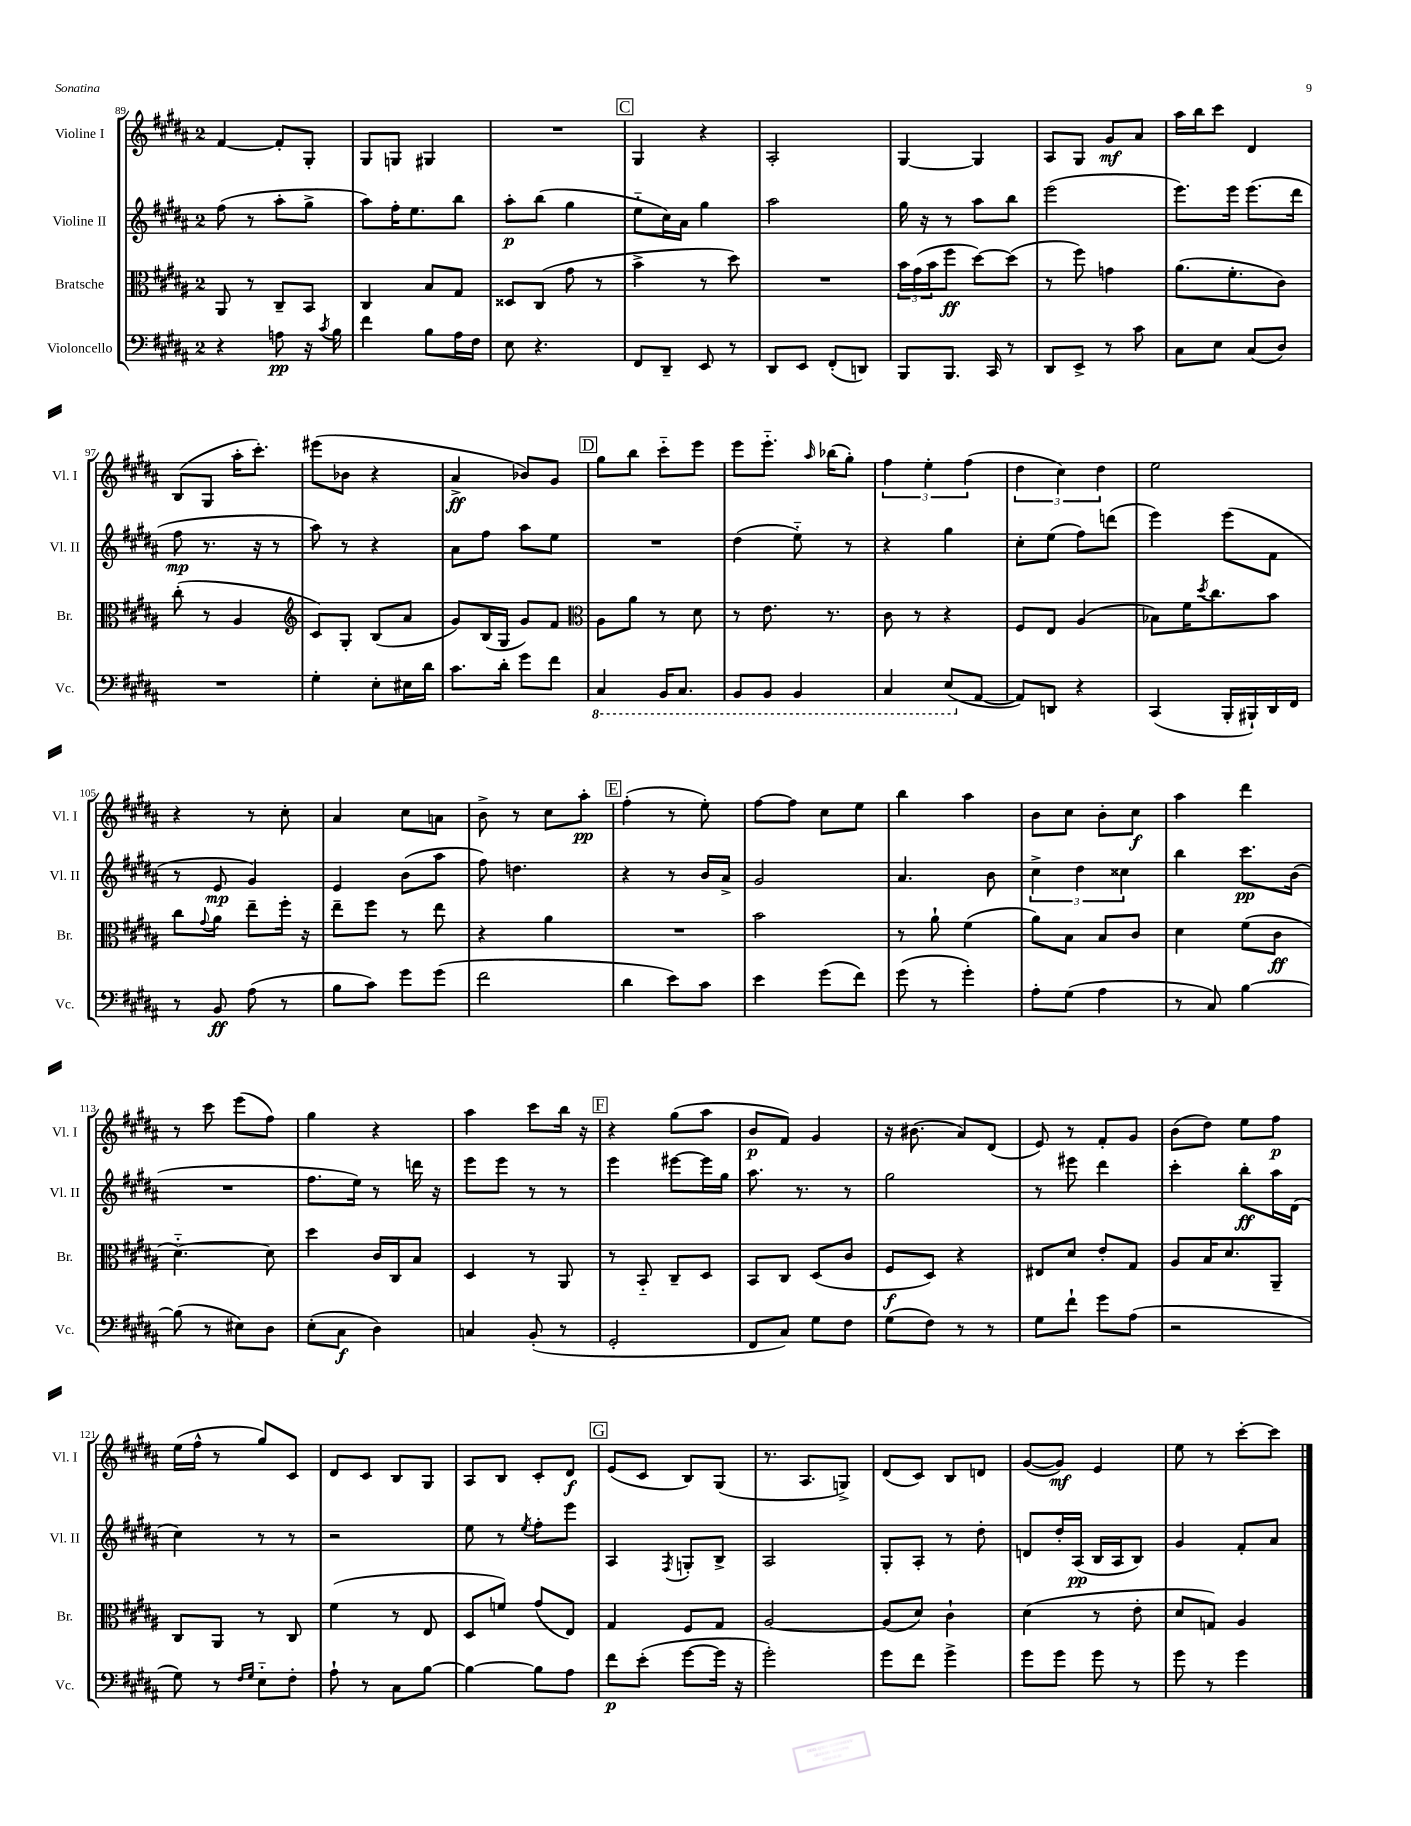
<<
\new StaffGroup <<
\new Staff = "s0" \with { instrumentName = "Violine I" shortInstrumentName = "Vl. I" } {
    \clef treble \key b \major \once \override Staff.TimeSignature.style = #'single-digit \time 2/4
    fis'4~ fis'8-. gis8-. |
    gis8 g8 gis4 |
    R2 |
    \mark \markup { \box "C" } gis4 r4 |
    ais2-. |
    gis4~ gis4 |
    ais8 gis8 gis'8\mf ais'8 |
    ais''16 b''16 cis'''8 dis'4 |
    b8( gis8 ais''16-. cis'''8.-.) |
    eis'''8( bes'8 r4 |
    ais'4->\ff bes'8) gis'8 |
    \mark \markup { \box "D" } gis''8 b''8 cis'''8-_ e'''8 |
    e'''8 e'''8.-_ \grace { ais''16 } bes''16( gis''8-.) |
    \tuplet 3/2 { fis''4 e''4-. fis''4( } |
    \tuplet 3/2 { dis''4 cis''4) dis''4 } |
    e''2 |
    r4 r8 cis''8-. |
    ais'4 cis''8 a'8 |
    b'8-> r8 cis''8 ais''8-.\pp |
    \mark \markup { \box "E" } fis''4-.( r8 e''8-.) |
    fis''8~ fis''8 cis''8 e''8 |
    b''4 ais''4 |
    b'8 cis''8 b'8-. cis''8\f |
    ais''4 dis'''4 |
    r8 cis'''8 e'''8( fis''8) |
    gis''4 r4 |
    ais''4 cis'''8 b''16 r16 |
    \mark \markup { \box "F" } r4 gis''8( ais''8 |
    b'8\p fis'8) gis'4 |
    r16 bis'8.( ais'8) dis'8( |
    e'8) r8 fis'8-. gis'8 |
    b'8( dis''8) e''8 fis''8\p |
    e''16( fis''16-^ r8 gis''8) cis'8 |
    dis'8 cis'8 b8 gis8 |
    ais8 b8 cis'8-. dis'8\f |
    \mark \markup { \box "G" } e'8( cis'8 b8) gis8( |
    r8. ais8. g8->) |
    dis'8( cis'8) b8 d'8 |
    gis'8~( gis'8\mf) e'4 |
    e''8 r8 cis'''8~-. cis'''8 \bar "|." |
}
\new Staff = "s1" \with { instrumentName = "Violine II" shortInstrumentName = "Vl. II" } {
    \clef treble \key b \major \once \override Staff.TimeSignature.style = #'single-digit \time 2/4
    fis''8( r8 ais''8-. gis''8-> |
    ais''8) fis''16-. e''8. b''8 |
    ais''8-.\p b''8( gis''4 |
    \mark \markup { \box "C" } e''8-_ cis''16) ais'16 gis''4 |
    ais''2 |
    gis''16 r16 r8 ais''8 b''8 |
    e'''2( |
    e'''8.) e'''16 e'''8.( dis'''16 |
    fis''8\mp r8. r16 r8 |
    ais''8) r8 r4 |
    ais'8 fis''8 ais''8 e''8 |
    \mark \markup { \box "D" } R2 |
    dis''4( e''8-_) r8 |
    r4 gis''4 |
    cis''8-. e''8( fis''8) d'''8( |
    e'''4) e'''8( fis'8 |
    r8 e'8\mp gis'4) |
    e'4 b'8( ais''8 |
    fis''8) d''4. |
    \mark \markup { \box "E" } r4 r8 b'16 ais'16-> |
    gis'2 |
    ais'4. b'8 |
    \tuplet 3/2 { cis''4-> dis''4 cisis''4 } |
    b''4 cis'''8.\pp b'16( |
    R2 |
    fis''8. e''16) r8 d'''16 r16 |
    e'''8 e'''8 r8 r8 |
    \mark \markup { \box "F" } e'''4 eis'''8~ eis'''16 gis''16 |
    ais''8. r8. r8 |
    gis''2 |
    r8 eis'''8 dis'''4 |
    cis'''4-. b''8-.\ff ais''16 dis'16( |
    cis''4) r8 r8 |
    r2 |
    e''8 r8 \acciaccatura { e''8 } fis''8-. e'''8 |
    \mark \markup { \box "G" } ais4 \acciaccatura { fis8 } g8-. b8-> |
    ais2 |
    gis8-. ais8-. r8 dis''8-. |
    d'8 dis''16-. ais16\pp( b16 ais16 b8) |
    gis'4 fis'8-. ais'8 \bar "|." |
}
\new Staff = "s2" \with { instrumentName = "Bratsche" shortInstrumentName = "Br." } {
    \clef alto \key b \major \once \override Staff.TimeSignature.style = #'single-digit \time 2/4
    ais,8 r8 cis8-- b,8 |
    cis4 b8 gis8 |
    disis8 cis8( gis'8 r8 |
    \mark \markup { \box "C" } b'4-> r8 dis''8) |
    R2 |
    \tuplet 3/2 { b'16 gis'16( b'16 } fis''8\ff dis''8~) dis''8( |
    r8 fis''8) g'4 |
    ais'8.( fis'8.-. cis'8) |
    cis''8-.( r8 ais4 |
    \clef treble cis'8) gis8-. b8( ais'8 |
    gis'8) b16( gis16 gis'8) fis'8 |
    \mark \markup { \box "D" } \clef alto ais8 ais'8 r8 dis'8 |
    r8 e'8. r8. |
    cis'8 r8 r4 |
    fis8 e8 ais4( |
    bes8) fis'16 \acciaccatura { dis''8 } cis''8. b'8 |
    cis''8 \appoggiatura { gis'8 } ais'8 e''8-- fis''16-. r16 |
    e''8-- fis''8 r8 e''8 |
    r4 ais'4 |
    \mark \markup { \box "E" } R2 |
    b'2 |
    r8 ais'8-! fis'4( |
    ais'8) b8 b8 cis'8 |
    dis'4 fis'8( cis'8\ff |
    dis'4.~-_) dis'8 |
    dis''4 cis'16 cis16 b8 |
    dis4 r8 ais,8 |
    \mark \markup { \box "F" } r8 b,8-_ cis8-- dis8 |
    b,8 cis8 dis8( cis'8 |
    fis8\f dis8) r4 |
    eis8 dis'8 e'8-. gis8 |
    ais8 b16 dis'8. ais,8-- |
    cis8 ais,8 r8 cis8 |
    fis'4( r8 e8 |
    dis8 f'8) gis'8( e8) |
    \mark \markup { \box "G" } gis4 fis8 gis8 |
    ais2~ |
    ais8( dis'8) cis'4-! |
    dis'4( r8 e'8-. |
    dis'8 g8) ais4 \bar "|." |
}
\new Staff = "s3" \with { instrumentName = "Violoncello" shortInstrumentName = "Vc." } {
    \clef bass \key b \major \once \override Staff.TimeSignature.style = #'single-digit \time 2/4
    r4 a8\pp r16 \acciaccatura { cis'8 } b16 |
    fis'4 b8 ais16 fis16 |
    e8 r4. |
    \mark \markup { \box "C" } fis,8 dis,8-- e,8 r8 |
    dis,8 e,8 fis,8-.( d,8) |
    b,,8 b,,8. cis,16 r8 |
    dis,8 e,8-> r8 cis'8 |
    cis8 e8 cis8( dis8) |
    R2 |
    gis4-. e8-. eis16 dis'16 |
    cis'8. dis'16-. gis'8 fis'8 |
    \mark \markup { \box "D" } \ottava #-1 cis,4 b,,16 cis,8. |
    b,,8 b,,8 b,,4 |
    cis,4 e,8( \ottava #0 ais,8~ |
    ais,8) d,8 r4 |
    cis,4( b,,16-. bis,,16-!) dis,16 fis,16 |
    r8 b,8\ff ais8( r8 |
    b8 cis'8) gis'8 gis'8( |
    fis'2 |
    \mark \markup { \box "E" } dis'4 e'8) cis'8 |
    e'4 gis'8( fis'8) |
    gis'8( r8 gis'4-.) |
    ais8-. gis8( ais4 |
    r8 cis8) b4~ |
    b8( r8 eis8) dis8 |
    e8-.( cis8\f dis4) |
    c4 b,8-.( r8 |
    \mark \markup { \box "F" } gis,2-. |
    fis,8 cis8) gis8 fis8 |
    gis8( fis8) r8 r8 |
    gis8 fis'8-! gis'8 ais8( |
    r2 |
    gis8) r8 \grace { fis16 gis16 } e8-_ fis8-. |
    ais8-! r8 cis8 b8~ |
    b4~ b8 ais8 |
    \mark \markup { \box "G" } fis'8\p e'8-.( gis'8~ gis'16 r16 |
    gis'2-.) |
    gis'8 fis'8 gis'4-> |
    gis'8 gis'8 gis'8 r8 |
    gis'8 r8 gis'4 \bar "|." |
}
>>
>>
\layout { \context { \Score currentBarNumber = #89 } }
